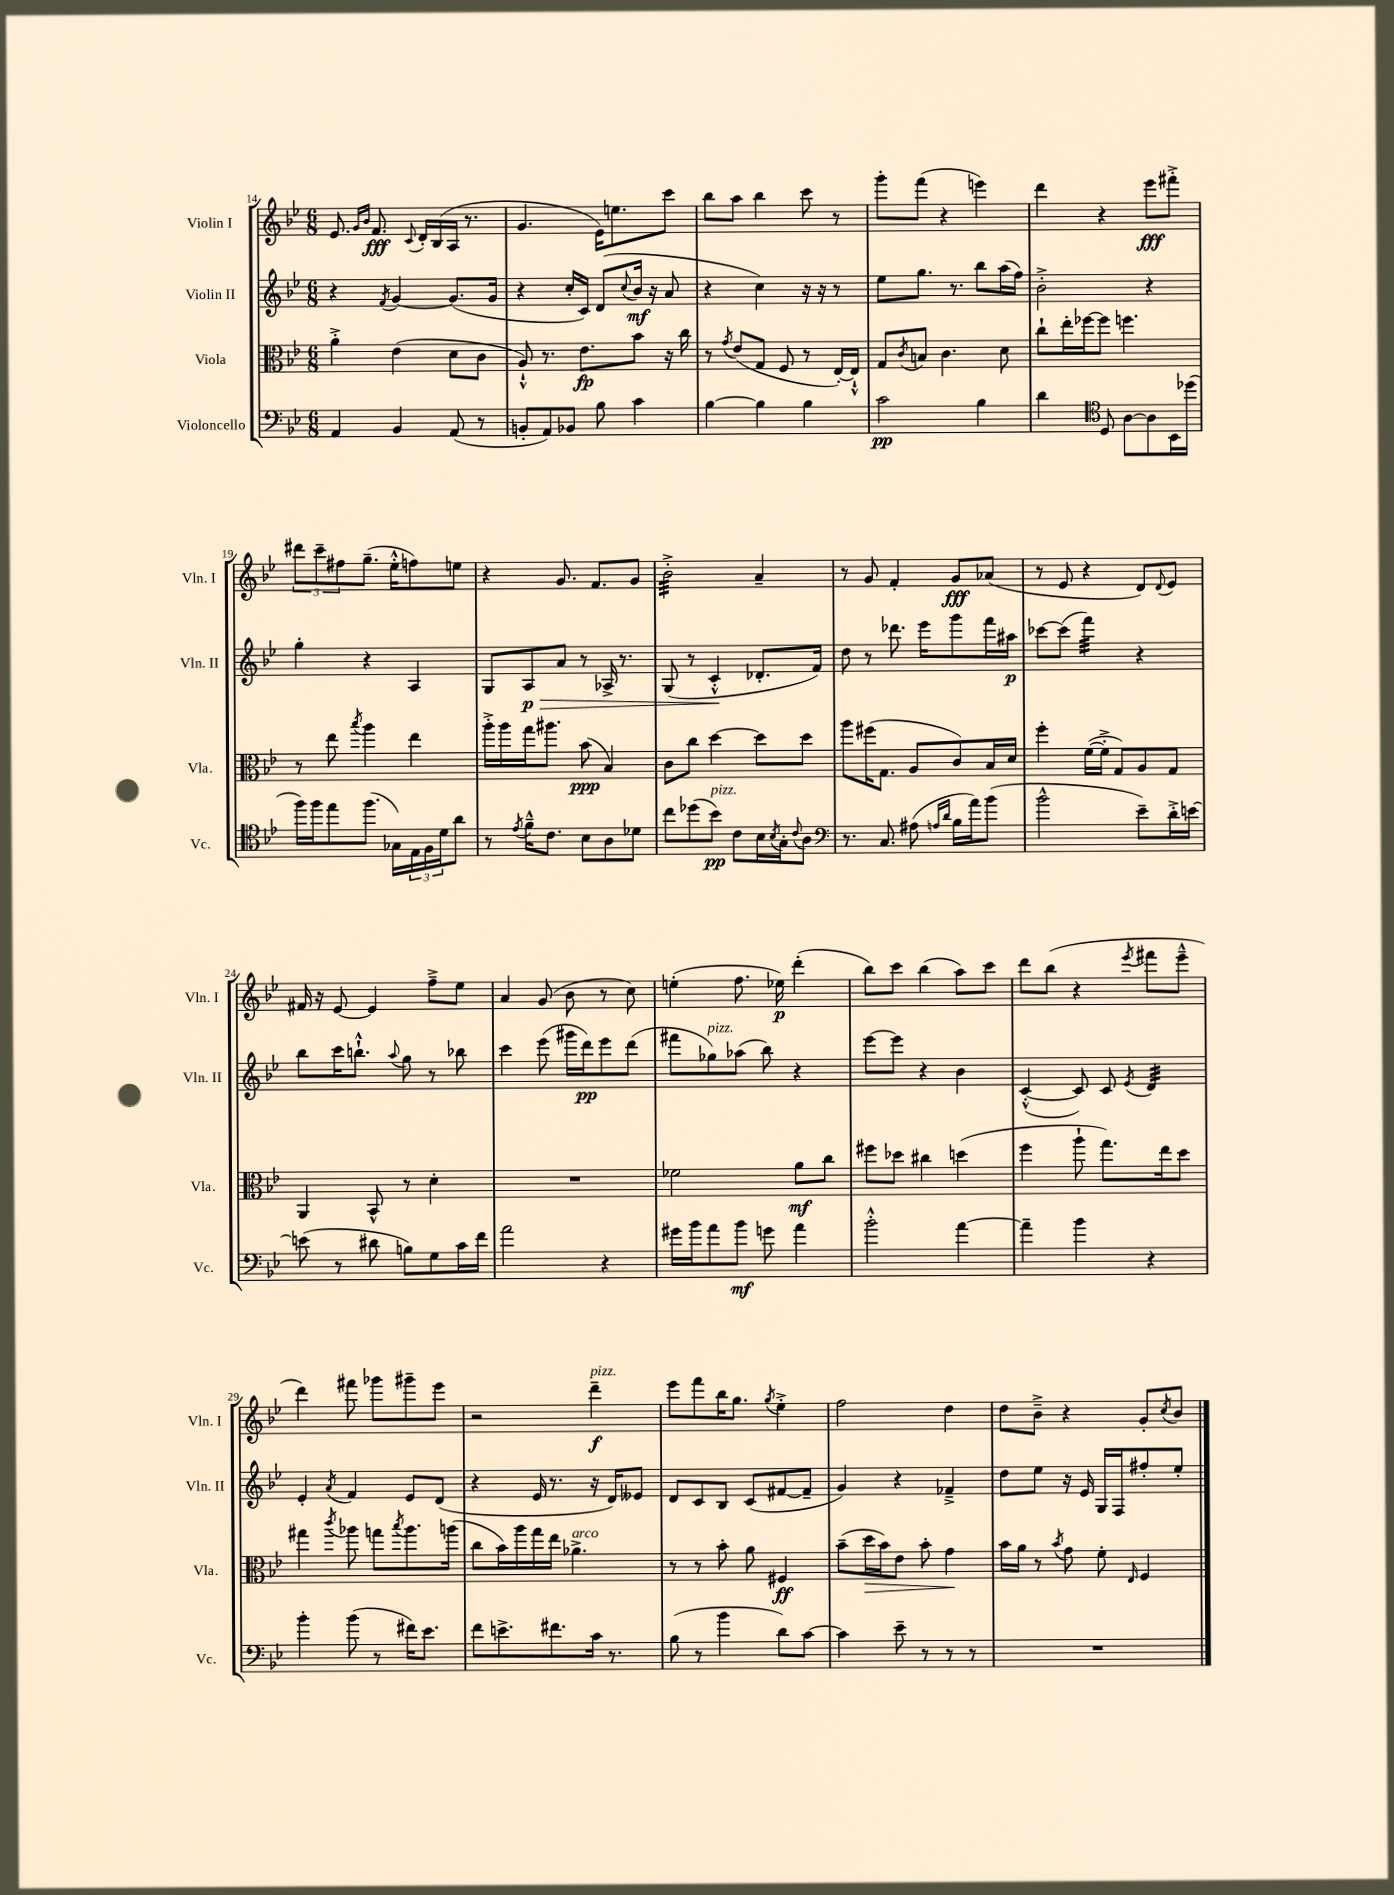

**kern	**kern	**kern	**kern
*staff4	*staff3	*staff2	*staff1
*clefF4	*clefC3	*clefG2	*clefG2
*k[b-e-]	*k[b-e-]	*k[b-e-]	*k[b-e-]
*M6/8	*M6/8	*M6/8	*M6/8
4AA/	4a'^\	4r	8.e-/
.	.	.	16qqg/LL
.	.	.	16qqb-/JJ
.	.	.	8.f/
.	.	8qf/	.
4BB-/	(4e-\	[4g/	.
.	.	.	8qqc/
.	.	.	16d'/LL
.	.	.	(16B-/
(8AA/	8d\L	(8.g/]L	16A/JJ
.	.	.	8.r
8r	8c\J	.	.
.	.	16g/Jk	.
=	=	=	=
8BB'/L	8A`^^/)	4r	4.g/
8AA/)	8.r	.	.
8BB-/J	.	16cc'/LL	.
.	8.e-\L	16c/JJ)	.
8B-\	.	(8d/L	16e-\LK)
.	.	.	8.ee\
.	.	8qqcc/	.
4c\	8b-\J	16b-/Jk	.
.	.	16r	.
.	16r	8a/	8ccc\J
.	16cc\	.	.
=	=	=	=
[4B-\	8r	4r	8bb-\L
.	8qg/	.	.
.	(8e-/L	.	8aa\J
4B-\]	8G/J	4cc\)	4bb-\
.	8F/	.	.
4B-\	8r	16r	8ccc\
.	.	16r	.
.	[16E-'/LL)	8r	8r
.	16E-`^^/]JJ	.	.
=	=	=	=
2c\	8G/L	8ee-\L	8ggg'\L
.	8qc/	.	.
.	8B/J	8.gg\J	(8fff\J
.	4.c\	.	4r
.	.	8.r	.
4B-\	.	8bb-\L	4eee\)
.	8d\	(16aa\L	.
.	.	16ff\JJ)	.
=	=	=	=
4d\	8cc`\L	2b-'^\	4ddd\
.	16ee-'\L	.	.
.	[16ff-\J	.	.
*clefC4	*	*	*
8D/	8ff-\]J	.	4r
[8A\L	4.ff\	.	.
8A\]	.	4r	8eee-\L
16BB-\L	.	.	8fff#'^\J
(16dd-\JJ	.	.	.
=	=	=	=
16ff\LL)	8r	4gg'\	12ddd#\L
16ff\J	.	.	.
.	.	.	12ccc~\
8ee-\	8ee-\	.	.
.	.	.	12ff#\
.	8qbb-/	.	.
(8.ff\J	4aa\	4r	(8.gg~\J
16G-\LL)	.	.	16ee-'^^\LK
24E-\	4ee-\	4A/	8ff\)
24F\	.	.	.
24d\J	.	.	.
8a\J	.	.	8ee\J
=	=	=	=
8r	16aa'^\LL	8G/L	4r
.	16aa\	.	.
8qe-/	.	.	.
16f~^^\LK	16gg\J	8A/	.
8.c\J	8.aa#\J	.	.
.	.	8a/J	8.g/
8B-\L	(8b-\	8r	.
.	.	.	8.f/L
8A\	4B-/)	16A-^/	.
.	.	8.r	.
8d-\J	.	.	8g/J
=	=	=	=
8cc\L	8c\L	(8G/	2b-'^\
(8dd-\	8cc\J	8r	.
8b-\J)	[4dd\	4c'^^/	.
8c\L	.	.	.
16B-\L	8dd\]L	8.d-'/L	4a~/
8qB-/	.	.	.
16G'\J	.	.	.
8qqc/	.	.	.
8A\J	8dd\J	.	.
.	.	16f/Jk)	.
=	=	=	=
*clefF4	*	*	*
8.r	8aa\L	8dd\	8r
.	(16ff#\K	8r	8g/
8.C/	8.G\J	.	.
.	.	8.ddd-\	4f'/
(8A#\	8A/L	.	.
.	.	16eee-\LK	.
16qqA/LL	.	.	.
16qqd/JJ	.	.	.
16B-\LL	8c/)	8ggg\	8g/L
16a\J)	.	.	.
(8b-\J	16B-/L	16fff\L	(8a-/J
.	16d/JJ	16aa#\JJ	.
=	=	=	=
2b-^^\	4ff'\	[8ccc-\L	8r
.	.	(8ccc-\]J	8e-/
.	([16f\LL	4fff\)	4r
.	16f'^\]JJ	.	.
.	8G/L)	.	.
8e-~\L)	8A/	4r	8d/L)
.	.	.	8qqd/
16d'^\L	8G/J	.	8e-/J
[16e\JJ	.	.	.
=	=	=	=
(8e\]	4AA/	8bb-\L	16f#/
.	.	.	16r
8r	.	16ccc\K	[8e-/
.	.	8.bb`^^\J	.
8d#\	8BB-^^/	.	4e-/]
.	.	8qqaa/	.
8B\L)	8r	8gg\	.
8G\	4d'\	8r	8ff~^\L
16c\L	.	8bb-\	8ee-\J
16f\JJ	.	.	.
=	=	=	=
2a\	2.r	4ccc\	4a/
.	.	(8eee-\	(8g/
.	.	16ggg#\LL	8b-\
.	.	16ddd\J)	.
4r	.	8eee-\	8r
.	.	(8ddd\J	8cc\)
=	=	=	=
16g#\LL	2f-\	8fff#\L	(4ee'\
16b-\J	.	.	.
8a\	.	8gg-\)	.
8b-\J	.	(8aa-\J	8.ff\
8g\	.	8bb-\)	.
.	.	.	16ee-\)
4a\	8a\L	4r	(4ddd'\
.	8cc\J	.	.
=	=	=	=
2b-'^^\	8ff#\L	[8eee-\L	8bb-\L)
.	8dd-\J	8eee-\]J	8ccc\J
.	4cc#\	4r	(4bb-\
[4a\	(4dd\	4b-\	8aa\L)
.	.	.	8ccc\J
=	=	=	=
4a~\]	4ff\	([4c'^^/	8ddd\L
.	.	.	(8bb-\J
4b-\	8aa`\	8c/])	4r
.	8.gg\L)	8c/	.
.	.	8qe-/	8qeee-/
4r	.	4d/	8fff#\L
.	16ee-\k	.	.
.	8dd\J	.	8eee-~^^\J
=	=	=	=
4b-'\	4gg#\	4e-'/	4ddd\)
.	8qccc/	8qa/	.
(8b-\	8aa-\	4f/	8fff#\
8r	8gg\L	.	8ggg-\L
.	8qbb-/	.	.
16f#\LK)	8.aa-\	8e-/L	8ggg#~\
8.e-\J	.	.	.
.	.	(8d/J	8eee-\J
.	(16aa\Jk	.	.
=	=	=	=
8f\L	8cc\L	4r	2r
8.e^\	16b-\L)	.	.
.	16aa\	.	.
.	16gg\	16e-/	.
8.f#\	16ee-\JJ	8.r	.
.	4.a-^\	.	.
16c\Jk	.	16r	4ddd~\
8.r	.	16d/LK)	.
.	.	8e--/J	.
=	=	=	=
(8B-\	8r	8d/L	8eee-\L
8r	8r	8c/	8fff\
4b-\	8b-'\	8B-/J	16bb-\K
.	.	.	8.gg\J
.	8a\	(8c/L	.
.	.	.	8qgg/
8d\L)	4F#/	[8f#/	4ee-'^\
[8c\J	.	8f#~/]J	.
=	=	=	=
4c\]	(8b-~\L	4g/)	2ff\
.	16dd\L	.	.
.	16b-\J)	.	.
8e-~\	8e-\J	4r	.
8r	8b-'\	.	.
8r	4g\	4f-~^/	4dd\
8r	.	.	.
=	=	=	=
2.r	16b-\LL	8dd\L	8dd\L
.	16a\JJ	.	.
.	8r	8ee-\J	8b-~^\J
.	8qb-/	.	.
.	8g\	16r	4r
.	.	16e-/	.
.	8f'\	16G/LL	.
.	.	16F/J	.
.	16qqE-/	.	.
.	4F/	8ff#'/	8g'/L
.	.	.	8qcc/
.	.	8ee-'/J	8b-/J
==	==	==	==
*-	*-	*-	*-
